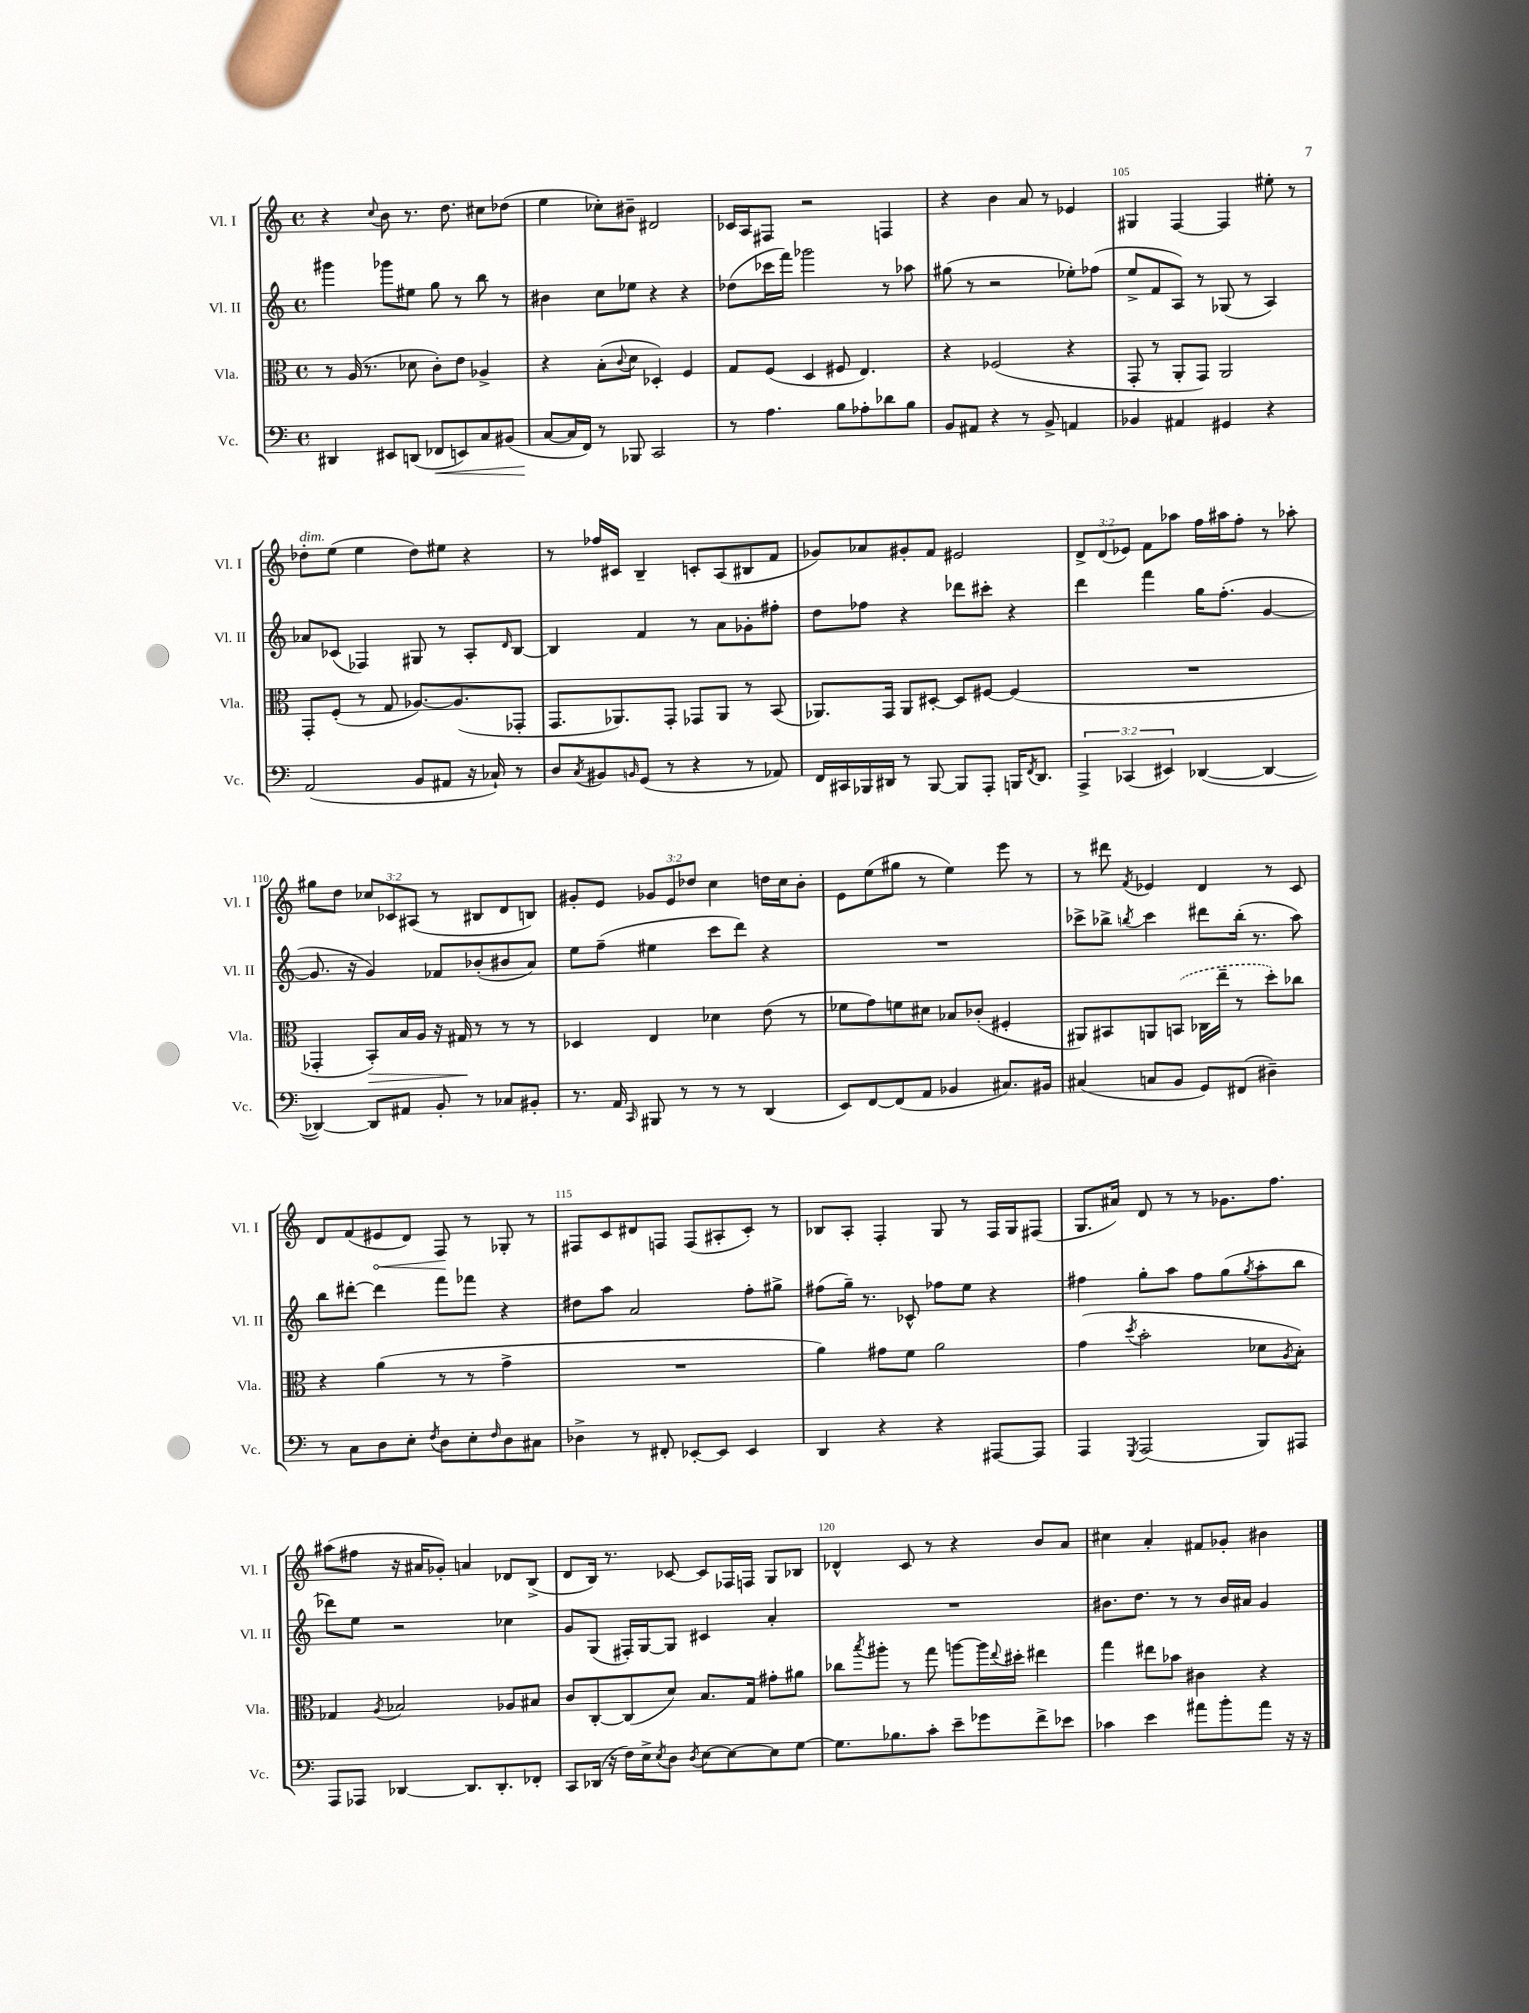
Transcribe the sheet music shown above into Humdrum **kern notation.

**kern	**dynam	**kern	**dynam	**kern	**kern	**dynam
*part4	*part4	*part3	*part3	*part2	*part1	*part1
*staff4	*staff4	*staff3	*staff3	*staff2	*staff1	*staff1
*I"Vc.	*	*I"Vla.	*	*I"Vl. II	*I"Vl. I	*
*I'Vc.	*	*I'Vla.	*	*I'Vl. II	*I'Vl. I	*
*clefF4	*	*clefC3	*	*clefG2	*clefG2	*
*k[]	*	*k[]	*	*k[]	*k[]	*
*M4/4	*	*M4/4	*	*M4/4	*M4/4	*
*met(c)	*	*met(c)	*	*met(c)	*met(c)	*
=101	=101	=101	=101	=101	=101	=101
4DD#X/	.	8r	.	4ggg#X\	4r	.
.	.	(16A/	.	.	.	.
.	.	8.r	.	.	.	.
.	.	.	.	.	8qqcc/	.
8EE#X/L	.	.	.	8ggg-X\L	8b\	.
(8DDn/J	.	8d-X\	.	8ee#X\J	8.r	.
!	!LO:HP:b	!	!	!	!	!
8FF-X/L	<	8c'\L)	.	8gg\	.	.
.	.	.	.	.	8.dd\	.
8EEn/)	.	8e\J	.	8r	.	.
8C/	.	4A-X^/	.	8bb\	8cc#X\L	.
(8BB#X/J	.	.	.	8r	(8dd-X\J	.
=102	=102	=102	=102	=102	=102	=102
[8C/L	.	4r	.	4b#X\	4ee\	.
16C/L]	[	.	.	.	.	.
16FF/JJ)	.	.	.	.	.	.
8r	.	(8B'\L	.	8cc\L	8cc-X'\L)	.
.	.	8qqc/	.	.	.	.
8BBB-X/	.	8d\J	.	8ee-X\J	8b#X~\J	.
2CC/	.	4D-X'/)	.	4r	2d#X/	.
.	.	4F/	.	4r	.	.
=103	=103	=103	=103	=103	=103	=103
8r	.	8G/L	.	(8dd-X\L	16c-X/LL	.
.	.	.	.	.	16A/J	.
4.A\	.	(8F/J	.	16ccc-X\L	8F#X/J	.
.	.	.	.	16fff\JJ)	.	.
.	.	4D/	.	2ggg-X\	2r	.
8B\L	.	8F#X/	.	.	.	.
8A-X'\	.	4.E/)	.	.	.	.
8d-X\	.	.	.	8r	4Fn/	.
8B\J	.	.	.	8aa-X\	.	.
=104	=104	=104	=104	=104	=104	=104
8BB/L	.	4r	.	(8gg#X\	4r	.
8AA#X/J	.	.	.	8r	.	.
4r	.	(2F-X/	.	2r	4b\	.
8r	.	.	.	.	8a/	.
8BB^/	.	.	.	.	8r	.
4AAn/	.	4r	.	8ee-X'\L)	4e-X/	.
.	.	.	.	(8ff-X\J	.	.
=105	=105	=105	=105	=105	=105	=105
4BB-X/	.	8GG'/	.	8ee^/L	4G#X/	.
.	.	8r	.	8f/	.	.
4AA#X/	.	8AA'/L	.	8A/J)	[4F/	.
.	.	8GG/J)	.	8r	.	.
4GG#X/	.	2AA/	.	(8G-X/	4F/]	.
.	.	.	.	8r	.	.
4r	.	.	.	4A/)	8ee#X'\	.
.	.	.	.	.	8r	.
!!LO:LB:g=z
=106	=106	=106	=106	=106	=106	=106
!	!	!	!	!	!LO:TX:a:i:t=dim.	!
(2AA/	.	8GG'/L	.	8a-X/L	8dd-X'\L	.
.	.	(8F'/J	.	(8c-X/J	(8ee\J	.
.	.	8r	.	4F-X/)	4ee\	.
.	.	8G/	.	.	.	.
8BB/L	.	[8.A-X/L)	.	8G#X/	8dd-\L)	.
8AA#X/J	.	.	.	8r	8ee#X\J	.
.	.	(8.A-/]	.	.	.	.
16r	.	.	.	8A'/L	4r	.
16C-X`/)	.	.	.	.	.	.
.	.	.	.	16qqd/	.	.
8r	.	8GG-X'/J	.	[8B/J	.	.
=107	=107	=107	=107	=107	=107	=107
8D/L	.	8.GG/L	.	4B/]	8r	.
8qC/	.	.	.	.	.	.
8BB#X/	.	.	.	.	16ff-X/LL	.
.	.	8.AA-X/)	.	.	16c#X/JJ	.
16qqBBn/	.	.	.	.	.	.
(8GG/J	.	.	.	4f/	4B~/	.
8r	.	8GG'/J	.	.	.	.
4r	.	8GG-X/L	.	8r	8cn'/L	.
.	.	8AA-/J	.	8a\L	(8A/	.
8r	.	8r	.	8g-X'\	8B#X/	.
8AA-X/)	.	(8BB/	.	8ff#X'\J	8f/J	.
=108	=108	=108	=108	=108	=108	=108
16FF/LL	.	8.AA-X/L)	.	8dd\L	8g-X/L)	.
16CC#X/	.	.	.	.	.	.
16BBB-X/	.	.	.	8ff-X\J	8a-X/	.
16DD#X/JJ	.	16GG/Jk	.	.	.	.
8r	.	8AA-/L	.	4r	8g#X'/	.
[8BBB-/	.	[8D#X'/J	.	.	8f/J	.
8BBB-/L]	.	8D#/L]	.	8ddd-X\L	2e#X/	.
8AAA'/J	.	[8F#X/J	.	8ccc#X'\J	.	.
16BBBn/KL	.	(4F#/]	.	4r	.	.
8qFF/	.	.	.	.	.	.
8.DD#/J	.	.	.	.	.	.
=109	=109	=109	=109	=109	=109	=109
6AAA^/	.	1r	.	4ddd\	12d^/L	.
.	.	.	.	.	(12d/	.
(6CC-X/	.	.	.	.	12e-X/J)	.
.	.	.	.	4fff\	8f\L	.
6EE#X/)	.	.	.	.	.	.
.	.	.	.	.	8aa-X\J	.
([4DD-X/	.	.	.	16gg\KL	16ff\LL	.
.	.	.	.	(8.ff'\J	16aa#X\J	.
.	.	.	.	.	8ff'\J	.
4DD-/_	.	.	.	[4g/	8r	.
.	.	.	.	.	8aa-X'\	.
!!LO:LB:g=z
=110	=110	=110	=110	=110	=110	=110
4DD-X/_)	.	4GG-X'/	.	8.g/]	8gg#X\L	.
.	.	.	.	.	8dd\J	.
.	.	.	.	16r	.	.
!	!	!	!LO:HP:b	!	!	!
8DD-/L]	.	8BB'/L)	>	4g/)	12cc-X/L	.
.	.	.	.	.	12c-X/	.
8AA#X/J	.	16B/L	.	.	.	.
.	.	.	.	.	(12A#X/J	.
.	.	16A/JJ	.	.	.	.
8BB'/	.	16r	.	8f-X/L	8r	.
.	.	16G#X/	.	.	.	.
8r	.	8r	]	(8b-X'/	8B#X/L	.
8C-X/L	.	8r	.	8b#X/	8d/	.
8BB#X'/J	.	8r	.	8a/J)	8Bn/J)	.
=111	=111	=111	=111	=111	=111	=111
8.r	.	4D-X/	.	8ee\L	8g#X'/L	.
.	.	.	.	(8ff~\J	8e/J	.
16AA/	.	.	.	.	.	.
16qqCC/	.	.	.	.	.	.
8BBB#X/	.	4E/	.	4ee#X\	12g-X/L	.
.	.	.	.	.	12e/	.
8r	.	.	.	.	.	.
.	.	.	.	.	12dd-X/J	.
8r	.	4d-X\	.	8ccc\L	4cc\	.
8r	.	.	.	8ddd\J)	.	.
(4DD/	.	(8e\	.	4r	16ddn\LL	.
.	.	.	.	.	16cc\J	.
.	.	8r	.	.	8b'\J	.
=112	=112	=112	=112	=112	=112	=112
8EE/L)	.	8f-X\L	.	1r	8e\L	.
[8FF/	.	8g\)	.	.	(8ee\	.
(8FF/]	.	8fn\	.	.	8gg#X\J	.
8AA/J	.	8d#X\J	.	.	8r	.
4BB-X/	.	8B-X/L	.	.	4ee\)	.
.	.	(8c-X'/J	.	.	.	.
8.C#X/L)	.	4F#X'/	.	.	8eee\	.
.	.	.	.	.	8r	.
16BB#X/Jk	.	.	.	.	.	.
=113	=113	=113	=113	=113	=113	=113
(4C#X/	.	8AA#X/L)	.	8ccc-X^\L	8r	.
.	.	8BB#X/	.	8bb-X^\J	8ddd#X\	.
.	.	.	.	8qbbn/	8qf/	.
8Cn/L	.	8AAn/	.	4ccc-\	4e-X/	.
8BB/J	.	(8BBn/J	.	.	.	.
8GG/L)	.	16C-X\LL	.	8ddd#X\L	4d/	.
.	.	16ee~\JJ	.	.	.	.
(8FF#X/J	.	8r	.	(16bb'\Jk	.	.
.	.	.	.	8.r	.	.
4D#X~\)	.	8dd'\L)	.	.	8r	.
.	.	8cc-X\J	.	8aa\)	8c/	.
!!LO:LB:g=z
=114	=114	=114	=114	=114	=114	=114
8r	.	4r	.	8bb\L	8d/L	.
8C\L	.	.	.	[8ddd#X'\J	(8f/	.
!	!	!	!	!	!	!LO:HP:b
8D\	.	(4a\	.	4ddd#\]	8e#X/	<
8E'\J	.	.	.	.	8d/J)	.
8qF/	.	.	.	.	.	.
8D\L	.	8r	.	8fff\L	8F/	.
8E'\	.	8r	.	8fff-X\J	8r	[
16qqF/	.	.	.	.	.	.
8D\	.	4g^\	.	4r	8G-X'/	.
8C#X\J	.	.	.	.	8r	.
=115	=115	=115	=115	=115	=115	=115
4D-X^\	.	1r	.	8dd#X\L	8F#X/L	.
.	.	.	.	8aa\J	8c/	.
8r	.	.	.	2a/	8d#X/	.
8FF#X'/	.	.	.	.	8Fn/J	.
[8EE-X'/L	.	.	.	.	(8F/L	.
8EE-/J]	.	.	.	.	8A#X'/	.
4EE-/	.	.	.	8ff'\L	8c'/J)	.
.	.	.	.	8gg#X^\J	8r	.
=116	=116	=116	=116	=116	=116	=116
4DD/	.	4a\)	.	(8ff#X\L	8B-X/L	.
.	.	.	.	16gg~\Jk)	8A'/J	.
.	.	.	.	8.r	.	.
4r	.	8g#X\L	.	.	4F'/	.
.	.	8f\J	.	8c-X^^/	.	.
4r	.	2a\	.	8ff-X\L	8G/	.
.	.	.	.	8ee\J	8r	.
[8AAA#X/L	.	.	.	4r	16F/LL	.
.	.	.	.	.	16G/J	.
8AAA#/J]	.	.	.	.	(8F#X/J	.
=117	=117	=117	=117	=117	=117	=117
4AAA/	.	(4g\	.	4ff#X\	8.G/L	.
.	.	.	.	.	16a#X/Jk)	.
8qGGG/	.	8qdd/	.	.	.	.
(2AAA/	.	2b'\	.	8gg'\L	8d/	.
.	.	.	.	8aa\J	8r	.
.	.	.	.	8ff#\L	8r	.
.	.	.	.	(8gg\	8.g-X\L	.
.	.	.	.	8qgg/	.	.
8BBB/L)	.	8d-X\L	.	8aa'\	.	.
.	.	.	.	.	8.ff\J	.
.	.	8qA/	.	.	.	.
8AAA#X/J	.	8B'\J)	.	8bb\J	.	.
!!LO:LB:g=z
=118	=118	=118	=118	=118	=118	=118
8AAA/L	.	4G-X/	.	8ddd-X\L)	(8aa#X\L	.
8AAA-X/J	.	.	.	8ee\J	8ff#X\J	.
.	.	8qA/	.	.	.	.
[4DD-X/	.	2B-X/	.	2r	16r	.
.	.	.	.	.	16a#X/KL	.
.	.	.	.	.	8g-X'/J)	.
8.DD-/L]	.	.	.	.	4an/	.
8.DD-'/	.	.	.	.	.	.
.	.	8A-X/L	.	4cc-X\	8d-X/L	.
8FF-X'/J	.	8B#X/J	.	.	(8B^/J	.
=119	=119	=119	=119	=119	=119	=119
8CC/L	.	8c/L	.	8g/L	8d/L	.
(16DD-X/Jk	.	[8C'/	.	(8G/J	16B/Jk)	.
16r	.	.	.	.	8.r	.
16F\LL)	.	(8C/]	.	16F#X'/LL)	.	.
16E^\J	.	.	.	[16G/J	.	.
8qE/	.	.	.	.	.	.
8D\J	.	8d/J)	.	8G/J]	[8c-X/	.
8qD/	.	.	.	.	.	.
[8E\L	.	8.B/L	.	4c#X/	8c-/L]	.
8E\_	.	.	.	.	16F-X/L	.
.	.	16G/Jk	.	.	16Fn/JJ	.
8E\]	.	8g#X'\L	.	4a'/	8G/L	.
[8G\J	.	8a#X\J	.	.	8B-X/J	.
=120	=120	=120	=120	=120	=120	=120
8.G\L]	.	8cc-X\L	.	1r	4d-X^^/	.
.	.	8qbb/	.	.	.	.
.	.	8aa#X'\J	.	.	.	.
8.B-X\	.	.	.	.	.	.
.	.	8r	.	.	8c/	.
8c'\J	.	8gg\	.	.	8r	.
8e~\L	.	[8aan\L	.	.	4r	.
8g-X\	.	16aa\L]	.	.	.	.
.	.	8qqee/	.	.	.	.
.	.	16dd#X'\JJ	.	.	.	.
8f^\	.	4ee#X\	.	.	8b/L	.
8e-X\J	.	.	.	.	8a/J	.
=121	=121	=121	=121	=121	=121	=121
4c-X\	.	4gg\	.	8.b#X\L	4cc#X\	.
.	.	.	.	8.dd\J	.	.
4e\	.	8ee#X\L	.	.	4a'/	.
.	.	8b-X\J	.	8r	.	.
8a#X\L	.	4c#X\	.	8r	8f#X/L	.
8b'\	.	.	.	16b#/LL	8g-X'/J	.
.	.	.	.	16a#X/JJ	.	.
8a#\J	.	4r	.	4g/	4b#X\	.
16r	.	.	.	.	.	.
16r	.	.	.	.	.	.
==	==	==	==	==	==	==
*-	*-	*-	*-	*-	*-	*-
